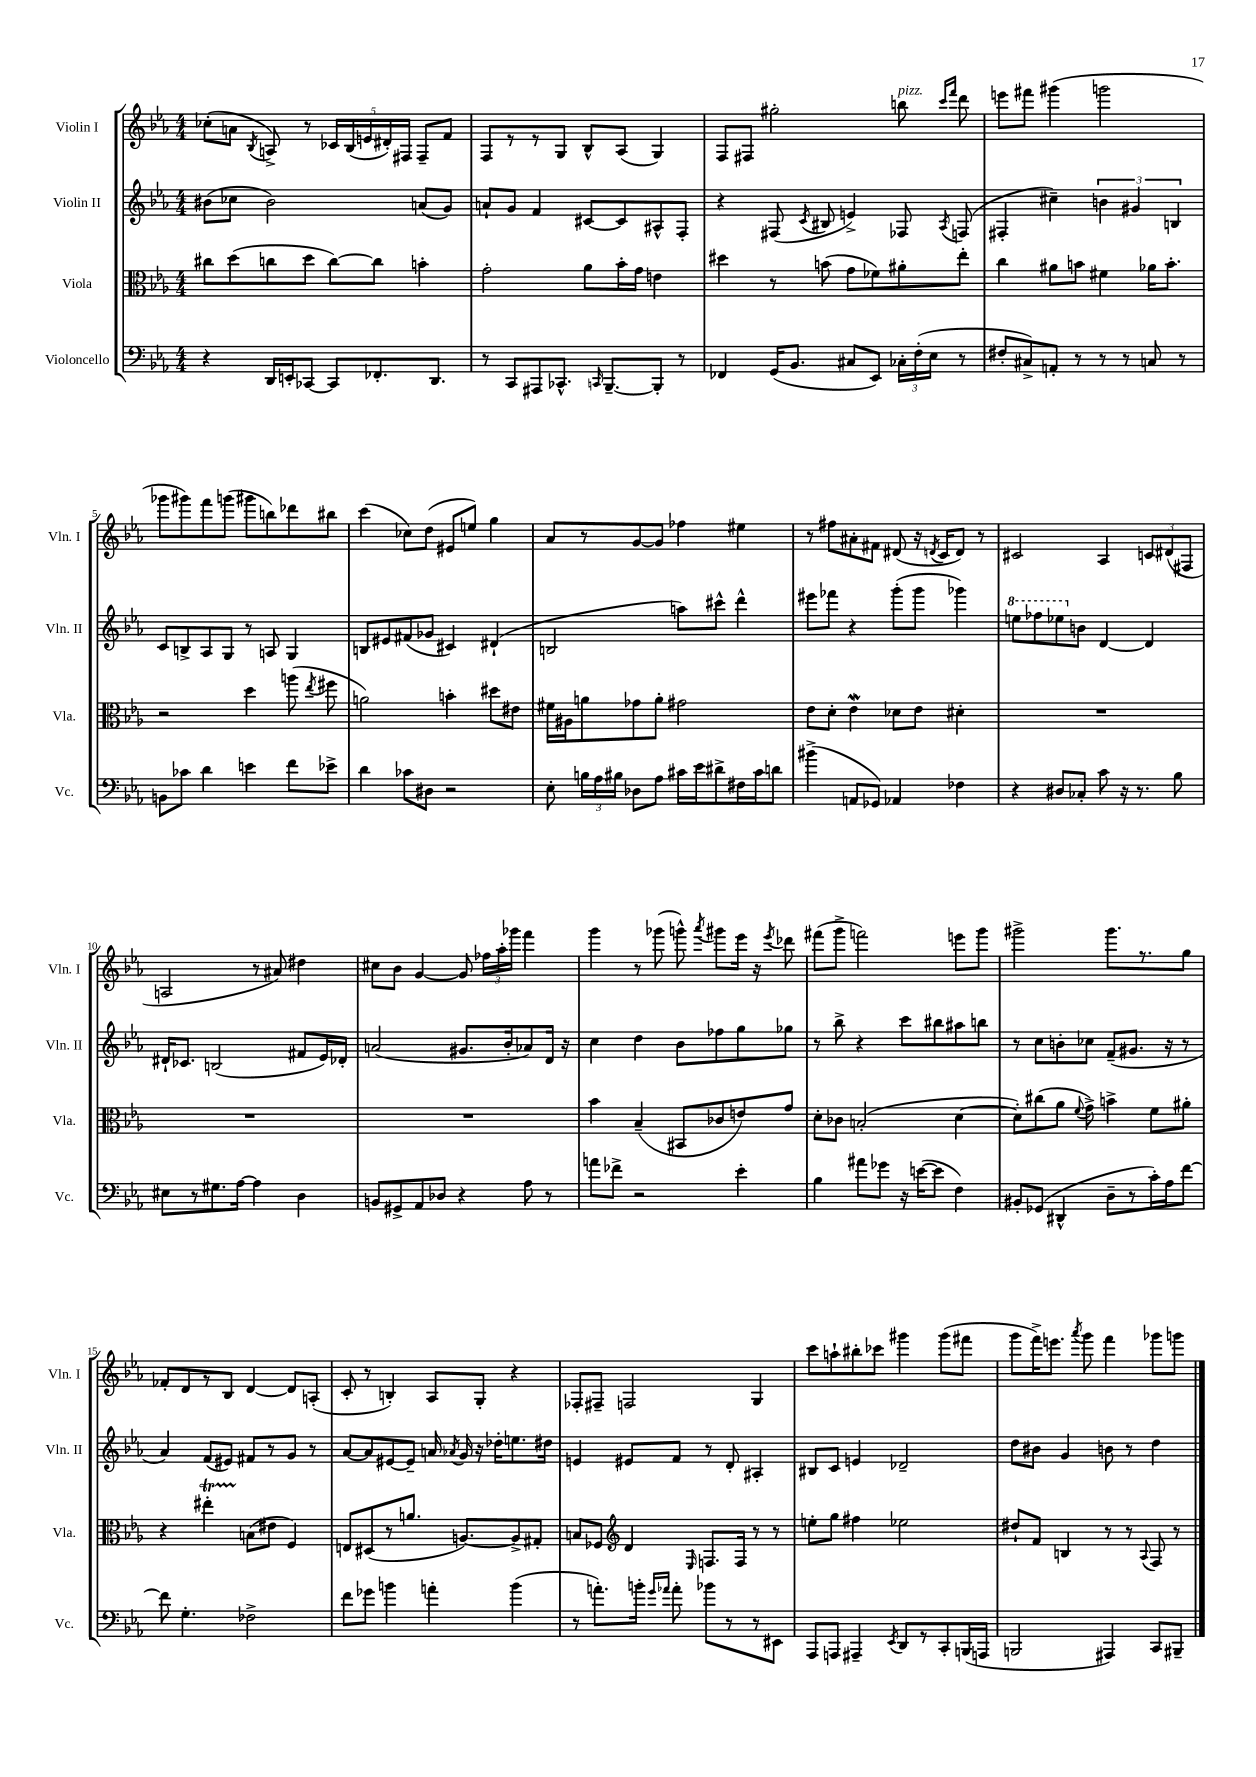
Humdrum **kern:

**kern	**kern	**kern	**kern
*staff4	*staff3	*staff2	*staff1
*clefF4	*clefC3	*clefG2	*clefG2
*k[b-e-a-]	*k[b-e-a-]	*k[b-e-a-]	*k[b-e-a-]
*M4/4	*M4/4	*M4/4	*M4/4
4r	8cc#\L	(8b#\L	(8cc-'\L
.	(8dd\	8cc-\J	8a\J
.	.	.	8qB-/
16DD/LL	8cc\	2b#\)	8A^/)
16EE'/J	.	.	.
[8CC-/J	8dd\J	.	8r
8CC-/]L	[8cc\L)	.	20c-/LL
.	.	.	(20B-/
.	.	.	20e/
8.FF-'/	8cc\]J	.	.
.	.	.	20d#'/)
.	.	.	20F#/JJ
.	4b'\	(8a/L	8F#~/L
8.DD/J	.	.	.
.	.	8g/J)	8f/J
=	=	=	=
8r	2g'\	8a`/L	8F/L
8CC/L	.	8g/J	8r
8AAA#/	.	4f/	8r
8.CC-^^/J	.	.	8G/J
.	8a-\L	[8c#/L	8B-^^/L
16qqCC/	.	.	.
[8.BBB-~/L	.	.	.
.	16b-'\L	8c#/]	(8A-/J
.	16g\JJ	.	.
8BBB-'/]J	4e\	8A#^^/	4G/)
8r	.	8F'/J	.
=	=	=	=
4FF-/	4dd#\	4r	8F/L
.	.	.	8F#/J
(16GG/LK	8r	(8F#/	2gg#'\
8.BB-/J	.	.	.
.	.	8qc/	.
.	(8b\	8B#/	.
8C#/L	8g\L	4e^/)	.
8EE-/J)	8f-\)	.	.
24C-'\LL	8a#'\	8F-/	8bb\
(24F'\	.	.	.
24E-\JJ	.	.	.
.	.	.	16qqccc/LL
.	.	8qA-/	16qqfff/JJ
8r	8ee-'\J	(8F/	8ddd\
=	=	=	=
8F#'/L	4cc\	4F#'/	8eee\L
8C#^/)	.	.	8fff#\J
8AA'/J	8a#\L	4cc#~\)	(4ggg#\
8r	8b\J	.	.
8r	4f#\	6b\	2ggg\
8r	.	.	.
.	.	6g#/	.
8C/	16a-\LK	.	.
.	8.b'\J	.	.
.	.	6B/	.
8r	.	.	.
=	=	=	=
8BB\L	2r	8c/L	8ggg-\L
8c-\J	.	8B^/	8ggg#\)
4d\	.	8A-/	8fff\
.	.	8G/J	(8ggg\J
4e\	4dd\	8r	8ggg#\L
.	.	8A/	8bb\)
8f\L	(8aa\	4G/	8ddd-\
.	8qee-/	.	.
8e-^\J	8ff#\	.	8bb#\J
=	=	=	=
4d\	2a\)	8B/L	(4ccc\
.	.	8e#/	.
8c-\L	.	(8f#/	8cc-\L)
8D#\J	.	8g-/J	(8dd\J
2r	4b'\	4c#/)	8e#/L
.	.	.	8ee/J)
.	8dd#\L	(4d#`/	4gg\
.	8e#\J	.	.
=	=	=	=
8E-'\	16f#\LL	2B/	8a-/L
.	16A#\J	.	.
24B\LL	8a\	.	8r
24A-\	.	.	.
24B#\JJ	.	.	.
8D-\L	8g-\	.	[8g/
8A-\J	8a'\J	.	8g/]J
16c#\LL	2g#\	8aa\L)	4ff-\
16e-\J	.	.	.
8d#^\	.	8ccc#^^\J	.
16F#\L	.	4ddd^^\	4ee#\
16c#\J	.	.	.
8d\J	.	.	.
=	=	=	=
(4b#^\	8e-\L	8eee#\L	8r
.	8d'\J	8fff-\J	8ff#\L
8AA/L	4e-\	4r	8a#'\
8GG-/J)	.	.	8f#\J
4AA-/	8d-\L	(8ggg'\L	(8d#/
.	8e-\J	8ggg\J	16r
.	.	.	8qd/
.	.	.	16c/LK
4F-\	4d#'\	4ggg-\)	8d/J)
.	.	.	8r
=	=	=	=
4r	1r	8eee\L	2c#/
.	.	8fff-\	.
8D#/L	.	8eee-\	.
8C-'/J	.	8b\J	.
8c\	.	[4d/	4A-/
16r	.	.	.
8.r	.	.	.
.	.	4d/]	12c/L
.	.	.	(12d#/
8B-\	.	.	.
.	.	.	12F#/J
=	=	=	=
8E#\L	1r	16d#`/LK	2A/
.	.	8.c-/J	.
8r	.	.	.
8.G#\	.	(2B/	.
[16A-\Jk	.	.	.
4A-\]	.	.	8r
.	.	.	8a#/)
4D\	.	8f#/L	4dd#\
.	.	16e-/L)	.
.	.	16d-'/JJ	.
=	=	=	=
8BB/L	1r	(2a/	8cc#\L
8GG#^/	.	.	8b-\J
8AA-/	.	.	[4g/
8D-/J	.	.	.
4r	.	8.g#/L	8g/]
.	.	.	24ff-\LL
.	.	.	24aa-'\
.	.	16b-'/k	.
.	.	.	24ggg-\JJ
8A-\	.	8a-/)	4fff\
8r	.	16d/Jk	.
.	.	16r	.
=	=	=	=
8a\L	4b-\	4cc\	4ggg\
8f-^\J	.	.	.
2r	(4B-~/	4dd\	8r
.	.	.	(8ggg-\
.	8BB#/L	8b-\L	8ggg^^\)
.	.	.	8qaaa-/
.	8c-/	8ff-\	8ggg#\L
4e-'\	8e/)	8gg\	16eee-\Jk
.	.	.	16r
.	.	.	8qeee-/
.	8g/J	8gg-\J	8ddd-\
=	=	=	=
4B-\	8d'\L	8r	(8fff#\L
.	8c-\J	8bb-^\	8ggg^\J
8a#\L	(2B'/	4r	2fff\)
8g-\J	.	.	.
16r	.	8ccc\L	.
([16e\LK	.	.	.
8e\]J	.	8bb#\	.
4F\)	[4d\	8aa#\	8eee\L
.	.	8bb\J	8ggg\J
=	=	=	=
8BB#'/L	8d'\]L)	8r	2ggg#^\
(8GG-/J	(8cc#\	8cc\L	.
4DD#^^/	8a-\J	8b'\	.
.	8qqf/	.	.
.	8g^\)	8cc-\J	.
8D~\L	4b^\	(8f~/L	8.ggg#\L
8r	.	8.g#/J	.
.	.	.	8.r
16c'\L)	8f\L	.	.
16A-\J	.	16r	.
[8f\J	8a#'\J	8r	8gg\J
=	=	=	=
8f\]	4r	4a-/)	8f-'/L
4.G'\	.	.	8d/
.	4ee#'\	(8f/L	8r
.	.	8e#/J)	8B-/J
2F-^\	(8B\L	8f#/L	[4d/
.	8e#\J	8r	.
.	4F/)	8g/J	8d/]L
.	.	8r	(8A'/J
=	=	=	=
8f\L	8E/L	[8a-/L	8c'/
8g-\J	(8D#/	8a-/]	8r
4b\	8r	[8e#/	4B'/)
.	8.a/J	8e#~/]J	.
4a'\	.	16a/	8A-/L
.	.	8qa-/	.
.	[8.A/L)	16g/	.
.	.	16r	8G'/J
.	.	16dd-'\LK	.
(4b\	8A^/]	8.ee\	4r
.	8G#'/J	.	.
.	.	16dd#\Jk	.
=	=	=	=
8r	8B/L	4e/	8F-'/L
8.a'\L)	8F-/J	.	8F#~/J
*	*clefG2	*	*
.	4d/	8e#/L	2F/
16b'\Jk	.	.	.
16qqg/LL	.	.	.
16qqa-/JJ	.	.	.
8a-'\	.	8f/J	.
.	16qqE-/	.	.
8b-\L	8.F/L	8r	.
8r	.	8d'/	.
.	16F/Jk	.	.
8r	8r	4A#'/	4G/
8EE#\J	8r	.	.
=	=	=	=
8AAA-/L	8ee'\L	8B#/L	8ccc\L
8AAA/J	8gg\J	8c/J	8aa`\
4AAA#~/	4ff#\	4e/	8bb#'\
.	.	.	8ccc-\J
8qEE-/	.	.	.
8DD/L	2ee-\	2d-~/	4ggg#\
8r	.	.	.
8CC'/	.	.	(8ggg#\L
(16BBB/L	.	.	8fff#\J
16AAA/JJ	.	.	.
=	=	=	=
2BBB/	8dd#`/L	8dd\L	8ggg\L
.	8f/J	8b#\J	16fff^\K)
.	.	.	8.eee\J
.	4B/	4g/	.
.	.	.	8qaaa-/
.	.	.	8ggg\
4AAA#/)	8r	8b\	4fff\
.	8r	8r	.
.	8qqA-/	.	.
8CC/L	8F/	4dd\	8ggg-\L
8BBB#~/J	8r	.	8ggg\J
==	==	==	==
*-	*-	*-	*-
